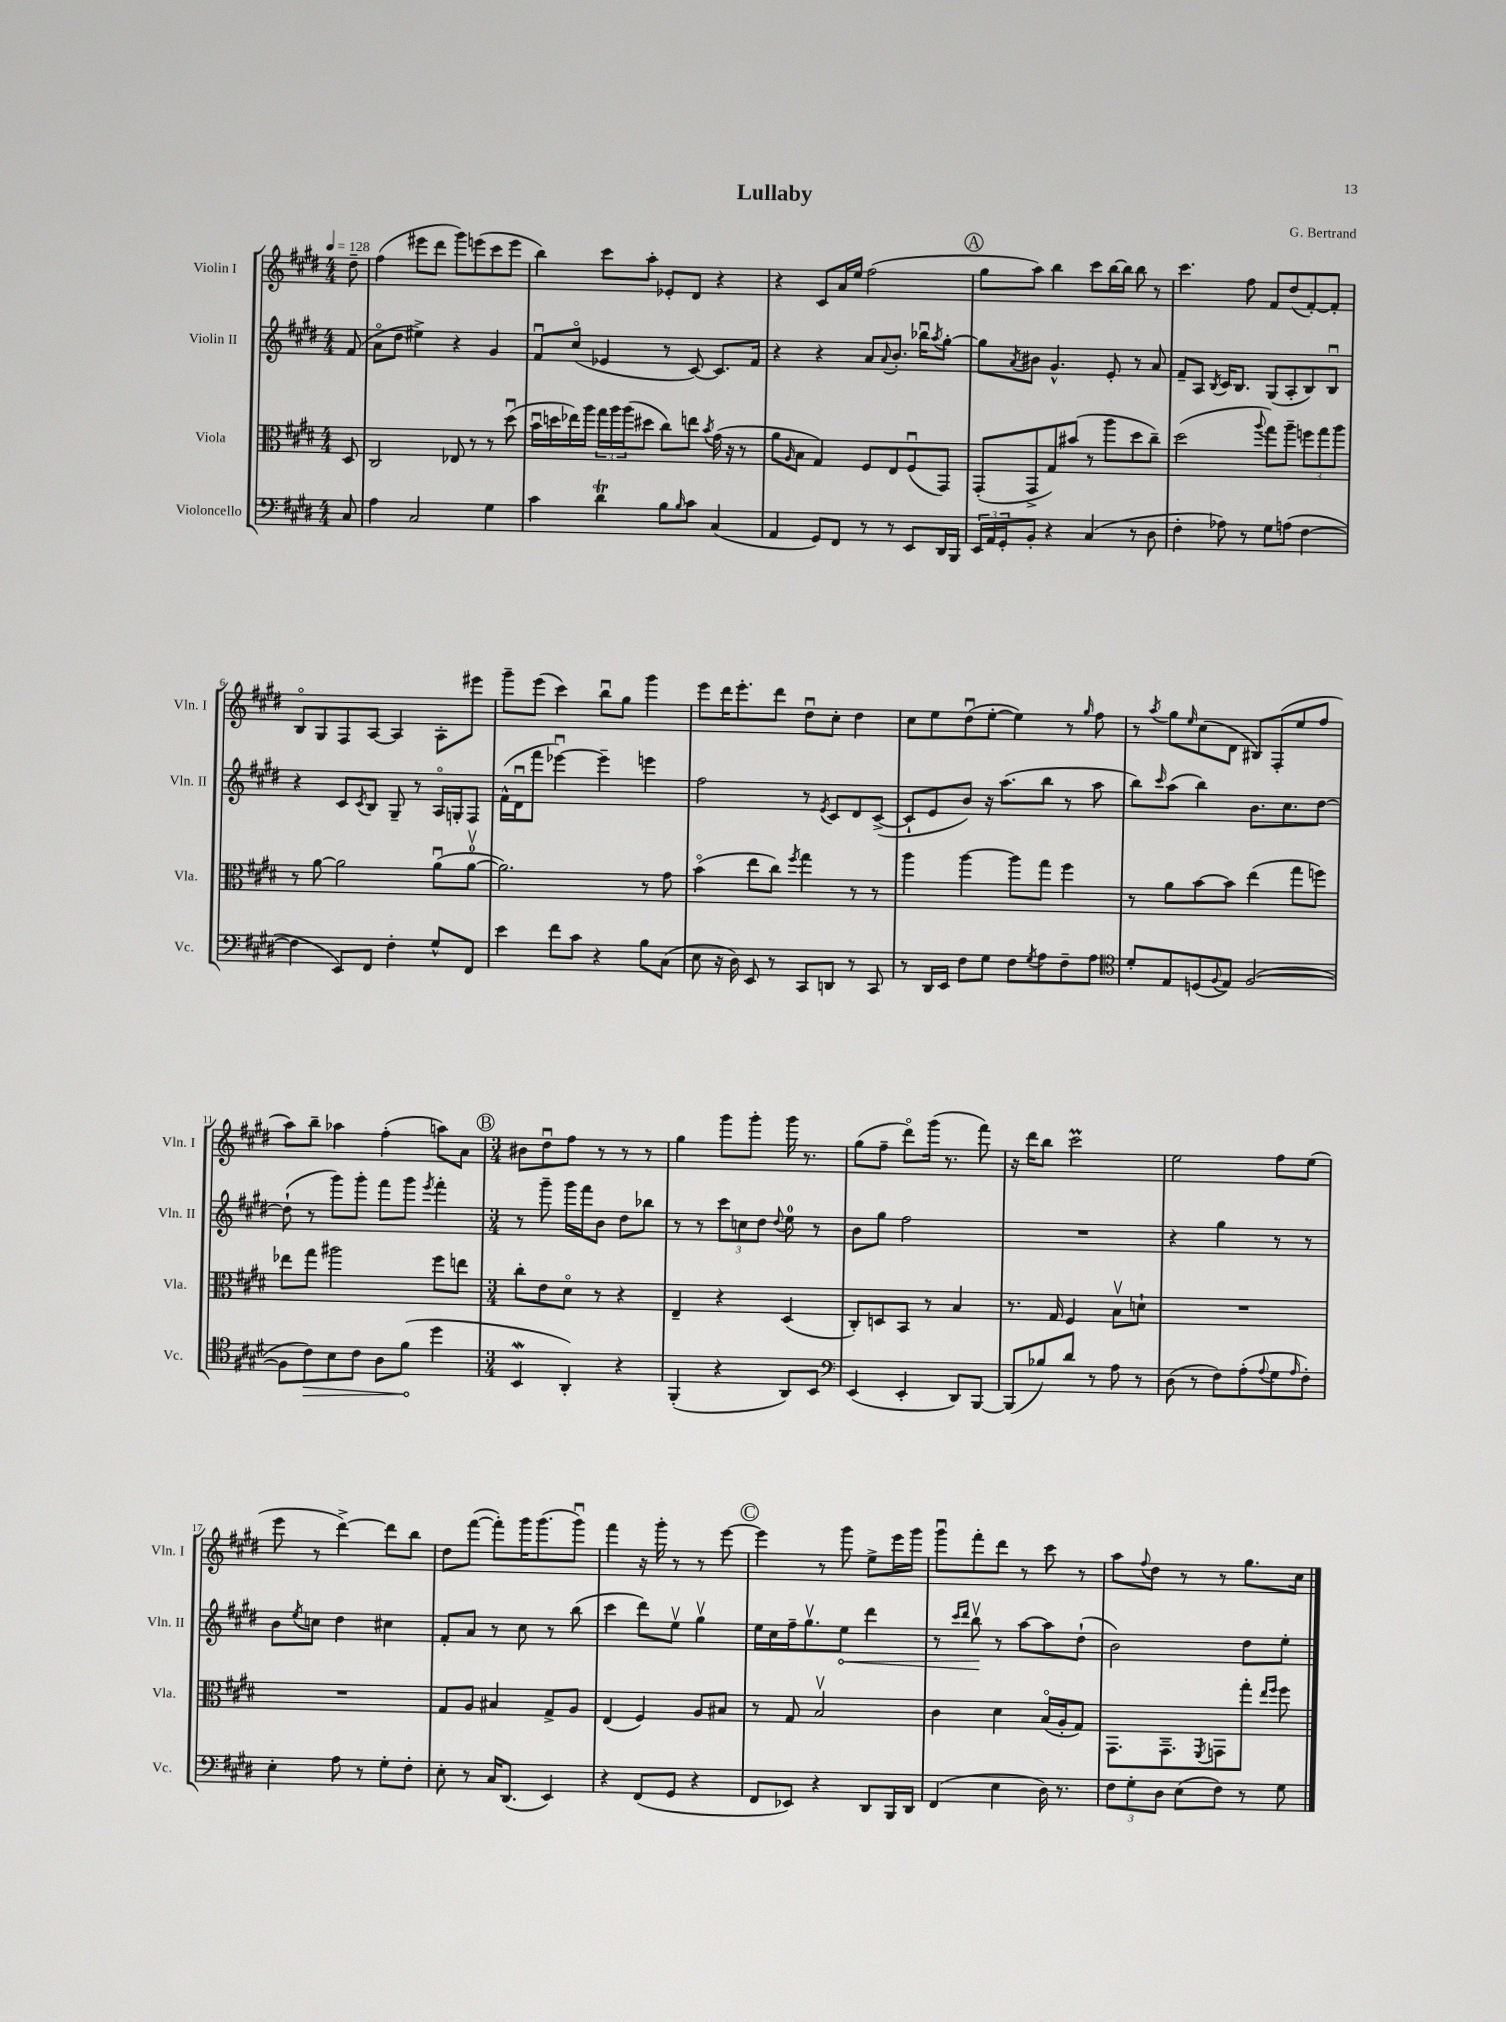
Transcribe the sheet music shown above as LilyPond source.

\header { title = "Lullaby" composer = "G. Bertrand" }
<<
\new StaffGroup <<
\new Staff = "s0" \with { instrumentName = "Violin I" shortInstrumentName = "Vln. I" } {
    \clef treble \key e \major \numericTimeSignature \time 4/4 \partial 8 \tempo 4 = 128
    dis''8-- |
    fis''4( eis'''8 dis'''8 gis'''8) e'''8( cis'''8 e'''8 |
    b''4) cis'''8 a''8-. ees'8-. dis'8 r4 |
    r4 cis'8 a'16 e''16 fis''2( |
    \mark \markup { \circle "A" } gis''8 a''8) b''4 cis'''8 b''16~ b''16 b''8 r8 |
    cis'''4. fis''8 fis'8 dis''8( fis'8~-.) fis'8-. |
    b8\flageolet gis8 fis8 a8~ a4 a8-. eis'''8 |
    gis'''8-- e'''8( cis'''4) b''8\downbow gis''8 gis'''4 |
    e'''8 dis'''16 e'''8.-. dis'''8 dis''8\downbow cis''8-. dis''4 |
    cis''8 e''8 dis''8\downbow( e''8~-. e''4) r8 \grace { gis''16 } fis''8 |
    r8 \acciaccatura { a''8 } gis''8 \grace { e''16 } cis''8( dis'8 bis8) fis8-.( e''8 fis''8 |
    a''8) b''8-- aes''4 fis''4-.( a''8) a'8 |
    \mark \markup { \circle "B" } \numericTimeSignature \time 3/4 bis'8 dis''8\downbow fis''8 r8 r8 r8 |
    gis''4 gis'''8 gis'''8-. gis'''16 r8. |
    gis''8( fis''8-- dis'''8\flageolet) gis'''16( r8. fis'''8) |
    r16 dis'''16 b''8 cis'''2\prall |
    e''2 fis''8 e''8( |
    e'''8 r8 dis'''4~->) dis'''8 b''8 |
    dis''8 fis'''8~( fis'''8-.) gis'''16 gis'''8.( gis'''8\downbow) |
    fis'''4 r16 gis'''16-. r8 r8 e'''8~ |
    \mark \markup { \circle "C" } e'''4 r8 gis'''8 e''8-> e'''16 gis'''16 |
    gis'''8\downbow fis'''8-. dis'''8 r8 cis'''8 r8 |
    a''8 \appoggiatura { fis''8 } dis''8 r8 r8 gis''8. cis''16 \bar "|." |
}
\new Staff = "s1" \with { instrumentName = "Violin II" shortInstrumentName = "Vln. II" } {
    \clef treble \key e \major \numericTimeSignature \time 4/4 \partial 8
    fis'8( |
    a'8\flageolet dis''8 eis''4->) r4 gis'4 |
    fis'8\downbow cis''8\flageolet( ees'4 r8 cis'8~) cis'8. fis'16 |
    r4 r4 a'8 \appoggiatura { a'8 } b'8.-. bes''16\downbow \acciaccatura { a''8 } gis''8~-. |
    \mark \markup { \circle "A" } gis''8 \acciaccatura { a'8 } bis'8 gis'4.-^ e'8-. r8 a'8 |
    fis'8-- a8 \acciaccatura { b8 } cis'16 b8. gis8( a8-. b8) b8\downbow |
    r4 cis'8 \acciaccatura { cis'8 } b8 gis8-- r8 a16\flageolet g16-. fis8 |
    fis'16-^( dis'16\downbow fis'''8 ees'''4~\downbow) ees'''4-- e'''4 |
    fis''2 r8 \acciaccatura { e'8 } cis'8 dis'8 cis'8~->( |
    cis'8-! e'8 b'8) r16 a''8.( b''8 r8 a''8 |
    b''8) \grace { cis'''16 } a''8( b''4) b'8. cis''8. dis''8~ |
    dis''8-!( r8 gis'''8) gis'''8-. fis'''8 gis'''8 \acciaccatura { e'''8 } fis'''4-. |
    \mark \markup { \circle "B" } \numericTimeSignature \time 3/4 r8 gis'''8-- gis'''16 fis'''16 b'8 dis''8 bes''8 |
    r8 r8 \tuplet 3/2 { cis'''8 c''8 dis''8 } \appoggiatura { dis''8 } e''8-0 r8 |
    b'8 gis''8 fis''2 |
    R2. |
    r4 gis''4 r8 r8 |
    b'8 \acciaccatura { e''8 } c''8 dis''4 cis''4 |
    fis'8-. a'8 r8 cis''8 r8 b''8( |
    cis'''4 dis'''8) e''8\upbow gis''4\upbow |
    \mark \markup { \circle "C" } e''16 cis''16 fis''16-- gis''8.\upbow \once \override Hairpin.circled-tip = ##t e''8\< dis'''4 |
    r8 \grace { cis'''16 dis'''16 } b''8\upbow\! r8 a''8~ a''8 dis''8-!( |
    b'2) dis''8 e''8-. \bar "|." |
}
\new Staff = "s2" \with { instrumentName = "Viola" shortInstrumentName = "Vla." } {
    \clef alto \key e \major \numericTimeSignature \time 4/4 \partial 8
    dis8 |
    cis2 ees8 r8 r8 dis''8\downbow( |
    b'16\downbow d''16 ees''16) a''16 \tuplet 3/2 { gis''16 a''16 a''16( } dis''8 cis''8) e''8 \acciaccatura { b'8 } gis'16( r16 r8 |
    a'8 \grace { a16 } b8 gis4) fis8 e8 fis8\downbow( gis,8) |
    \mark \markup { \circle "A" } gis,8-.( gis,8-> gis8) bis'8( r8 a''8 dis''8 cis''8--) |
    dis''2( \appoggiatura { a''8 } gis''8) a''8-- \tuplet 3/2 { f''8 gis''8 a''8 } |
    r8 a'8~ a'2 a'8\downbow( a'8-0~\upbow |
    a'2.) r8 gis'8 |
    b'4\flageolet( e''8 cis''8) \acciaccatura { fis''8 } gis''4 r8 r8 |
    a''4 a''4~ a''8 gis''8 fis''4 |
    r8 a'8 b'8~ b'8 e''4( gis''8 f''8) |
    ees''8 gis''8 ais''2 fis''8 e''8 |
    \mark \markup { \circle "B" } \numericTimeSignature \time 3/4 cis''8-. e'8 dis'8\flageolet r8 r4 |
    e4-- r4 dis4( |
    cis8-.) d8 b,8 r8 b4 |
    r8. gis16 fis4 b8\upbow d'8-! |
    R2. |
    R2. |
    gis8 a8 bis4 gis8-> a8 |
    e4( fis4) a8 bis8 |
    \mark \markup { \circle "C" } r8 gis8 b2\upbow |
    cis'4 dis'4 b16\flageolet( a16-. gis8) |
    gis,8. gis,8.-- \acciaccatura { fis,8 } g,8 gis''8-. \grace { e''16 fis''16 } fis''8 \bar "|." |
}
\new Staff = "s3" \with { instrumentName = "Violoncello" shortInstrumentName = "Vc." } {
    \clef bass \key e \major \numericTimeSignature \time 4/4 \partial 8
    cis8 |
    a4 cis2 gis4 |
    cis'4 dis'4\trill b8 \grace { b16 } cis'8 cis4( |
    a,4 gis,8) fis,8 r8 r8 e,8 dis,16 b,,16 |
    \mark \markup { \circle "A" } \tuplet 3/2 { e,16 a,16 gis,16-. } b,8-. r4 cis4( r8 dis8 |
    fis4-. aes8) r8 gis8 a8( fis4~ |
    fis4 e,8) fis,8 fis4-. gis8-^ fis,8 |
    e'4 fis'8 cis'8 r4 b8 cis8( |
    e8 r16 dis16) e,8 r8 cis,8 d,8 r8 cis,8 |
    r8 dis,16 e,16 fis8 gis8 fis8 \acciaccatura { gis8 } a8 fis8-- a8 |
    \clef tenor dis'8-. e8 d8( \appoggiatura { fis8 } e8) fis2~( |
    fis8 \once \override Hairpin.circled-tip = ##t cis'8\>) b8 cis'8 a8 fis'8\!( dis''4 |
    \mark \markup { \circle "B" } \numericTimeSignature \time 3/4 b,4\mordent a,4-.) r4 |
    fis,4-.( r4 a,8) b,8 |
    \clef bass e,4( e,4-. dis,8) b,,8~ |
    b,,8( bes8) dis'8 r8 a8 r8 |
    dis8( r8 fis8) a8-.( \appoggiatura { a8 } gis8 \grace { a16 } fis8-.) |
    e4-. a8 r8 gis8-. fis8-. |
    e8-. r8 cis16 dis,8.( e,4) |
    r4 fis,8( gis,8 r4 |
    \mark \markup { \circle "C" } fis,8 ees,8) r4 dis,8 b,,16 dis,16 |
    fis,4( e4 dis16) r8. |
    \tuplet 3/2 { fis8 gis8-. dis8 } e8( fis8) r8 gis8 \bar "|." |
}
>>
>>
